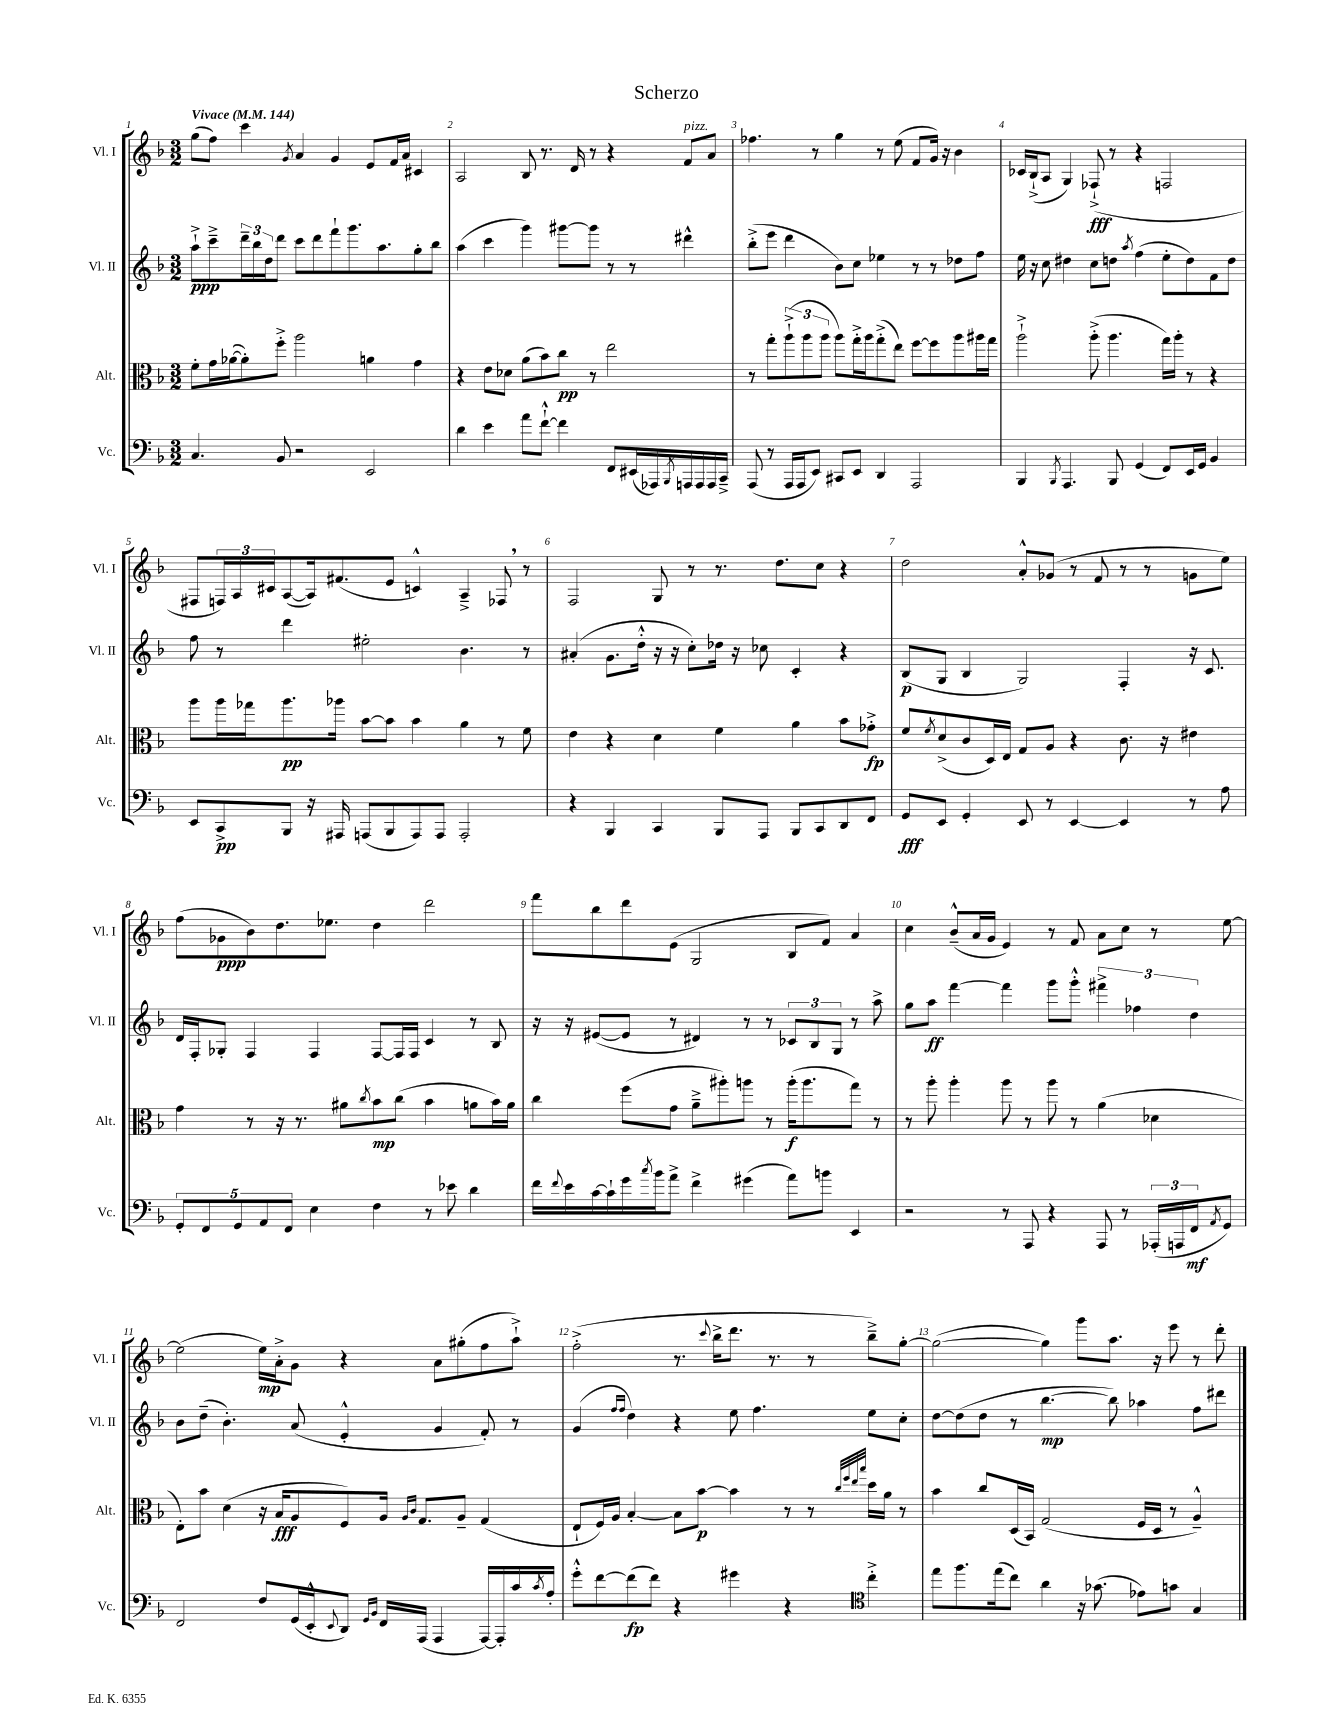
\header { title = "Scherzo" }
<<
\new StaffGroup <<
\new Staff = "s0" \with { instrumentName = "Vl. I" shortInstrumentName = "Vl. I" } {
    \clef treble \key f \major \numericTimeSignature \time 3/2 \tempo "Vivace" 4 = 144
    g''8( f''8) c'''4 \acciaccatura { g'8 } a'4 g'4 e'8 f'16 a'16 cis'4 |
    a2 bes8 r8. d'16 r8 r4 f'8^\markup { \italic "pizz." } a'8 |
    fes''4. r8 g''4 r8 e''8( f'8 g'16) r16 bes'4 |
    ces'16 bes16-!->( a8 g4) fes8-!->\fff( r8 r4 f2 |
    fis8 \tuplet 3/2 { f16) a16 cis'16 } a8~( a16) fis'8.( e'8 c'4-^) a4---> fes8 \breathe r8 |
    f2 g8 r8 r8. d''8. c''8 r4 |
    d''2 a'8-.-^ ges'8( r8 f'8 r8 r8 g'8 e''8) |
    f''8( ges'8\ppp bes'8) d''8. ees''8. d''4 d'''2 |
    f'''8 bes''8 d'''8 e'8( g2 bes8 f'8) a'4 |
    c''4 bes'8---^( a'16 g'16 e'4) r8 f'8 a'8 c''8 r8 e''8~ |
    e''2( e''16\mp) a'16-.-> g'8 r4 a'8 gis''8-.( f''8 a''8-!->) |
    f''2-.->( r8. \appoggiatura { c'''8 } bes''16-> d'''8. r8. r8 bes''8--->) g''8~-. |
    g''2~( g''4) g'''8 a''8. r16 e'''8 r8 d'''8-. \bar "|." |
}
\new Staff = "s1" \with { instrumentName = "Vl. II" shortInstrumentName = "Vl. II" } {
    \clef treble \key f \major \numericTimeSignature \time 3/2
    a''8-!->\ppp c'''8---> \tuplet 3/2 { d'''16-- bes''16 d''16 } d'''8 c'''8 d'''8 f'''8-! g'''8. a''8. g''8-. bes''8 |
    a''4( c'''4 g'''4) gis'''8~ gis'''8 r8 r8 dis'''4-^ |
    bes''8-.->( e'''8 d'''4 bes'8) c''8 ees''4 r8 r8 des''8 f''8 |
    e''16 r16 c''8 dis''4 c''8 d''8 \acciaccatura { a''8 } f''4( e''8-. d''8) f'8 d''8 |
    f''8 r8 d'''4 eis''2-. bes'4. r8 |
    ais'4-.( g'8. d''16-.-^ r16 r16 c''8-.) des''16 r16 ces''8 c'4-. r4 |
    bes8\p( g8 bes4 g2) f4-. r16 c'8. |
    d'16 f16-. ges8-. f4 f4 f8~ f16 f16 c'4 r8 bes8 |
    r16 r16 eis'8~( eis'8 r8 dis'4) r8 r8 \tuplet 3/2 { ces'8 bes8 g8 } r8 a''8-> |
    g''8 a''8\ff f'''4~ f'''4 g'''8 g'''8-.-^ \tuplet 3/2 { fis'''4-> fes''4 d''4 } |
    bes'8 d''8--( bes'4.-.) a'8( e'4-.-^ g'4 f'8-.) r8 |
    g'4( \grace { f''16 f''16 } d''4) r4 e''8 f''4. e''8 c''8-. |
    d''8~ d''8( d''8 r8 bes''4.~\mp bes''8) aes''4 f''8 dis'''8 \bar "|." |
}
\new Staff = "s2" \with { instrumentName = "Alt." shortInstrumentName = "Alt." } {
    \clef alto \key f \major \numericTimeSignature \time 3/2
    f'8-. g'16 aes'16~( aes'8-.) f''8-.-> a''2 a'4 g'4 |
    r4 e'8 des'8 a'8( bes'8) c''8\pp r8 e''2 |
    r8 g''8-. \tuplet 3/2 { a''8-!->( a''8 a''8 } a''8) g''16-.-> a''16 g''8-.->( e''8) f''8~ f''8 a''8 ais''16 g''16 |
    a''2-!-> a''8-.->( a''4. g''16) a''16-. r8 r4 |
    a''8 a''16 ges''16 a''8.\pp aes''16 bes'8~ bes'8 bes'4 a'4 r8 f'8 |
    e'4 r4 d'4 f'4 a'4 bes'8 ges'8-.->\fp |
    f'8 \acciaccatura { f'8 } d'8->( c'8 d16) e16 g8 a8 r4 c'8. r16 eis'4 |
    g'4 r8 r16 r8. ais'8 \acciaccatura { c''8 } bes'8\mp c''8( bes'4 a'8 bes'16) a'16 |
    c''4 f''8( g'8 a'8---> ais''8-.) a''8 r8 a''16-.\f( a''8. g''8) r8 |
    r8 a''8-. a''4-. a''8 r8 a''8 r8 a'4( des'4 |
    e8-.) bes'8 d'4( r16 bes16\fff a8 f8) a16 \grace { a16 c'16 } g8. a8-- g4( |
    e8-! f16) a16 bes4~-. bes8 bes'8~\p bes'4 r8 r8 \grace { c''32 f''32 e''32 bes''32 } d''16 a'16 r8 |
    bes'4 c''8 d16( bes,16) g2( f16 d16 r8 a4---^) \bar "|." |
}
\new Staff = "s3" \with { instrumentName = "Vc." shortInstrumentName = "Vc." } {
    \clef bass \key f \major \numericTimeSignature \time 3/2
    c4. bes,8 r2 e,2 |
    d'4 e'4 a'8 f'8~-!-^ f'4 f,8 eis,16( aes,,16) \acciaccatura { bes,,8 } a,,16 a,,16 a,,16 c,16---> |
    a,,8( r8 a,,16 a,,16 e,8) cis,8 e,8 d,4 a,,2 |
    bes,,4 \acciaccatura { bes,,8 } a,,4. bes,,8 g,4( f,8) e,16 g,16 bes,4 |
    e,8 c,8->\pp bes,,8 r16 ais,,16 a,,8( bes,,8 a,,8) a,,8 a,,2-. |
    r4 bes,,4 c,4 bes,,8 a,,8 bes,,8 c,8 d,8 f,8 |
    g,8\fff e,8 g,4-. e,8 r8 e,4~ e,4 r8 a8 |
    \tuplet 5/4 { g,8-. f,8 g,8 a,8 f,8 } e4 f4 r8 ees'8 d'4 |
    f'16 \appoggiatura { f'8 } e'16 c'16~ c'16-! g'16 \acciaccatura { c''8 } bes'16 a'8-> f'4-> gis'4( a'8) b'8 e,4 |
    r2 r8 a,,8 r4 a,,8 r8 \tuplet 3/2 { aes,,16-.( a,,16 f,16\mf } \acciaccatura { a,8 } g,8) |
    f,2 f8 g,16( e,16-.-^ \appoggiatura { e,8 } d,8) \grace { g,16 bes,16 } f,16 a,,16( a,,4 a,,16~) a,,16-. c'16 \acciaccatura { c'8 } a16-. |
    g'8-.-^ f'8~ f'8\fp( f'8) r4 gis'4 r4 \clef tenor c''4-.-> |
    e''8 f''8. e''16( c''8) a'4 r16 ges'8.( ees'8) g'8 g4 \bar "|." |
}
>>
>>
\layout { \context { \Score \override BarNumber.break-visibility = ##(#f #t #t) barNumberVisibility = #all-bar-numbers-visible } }
